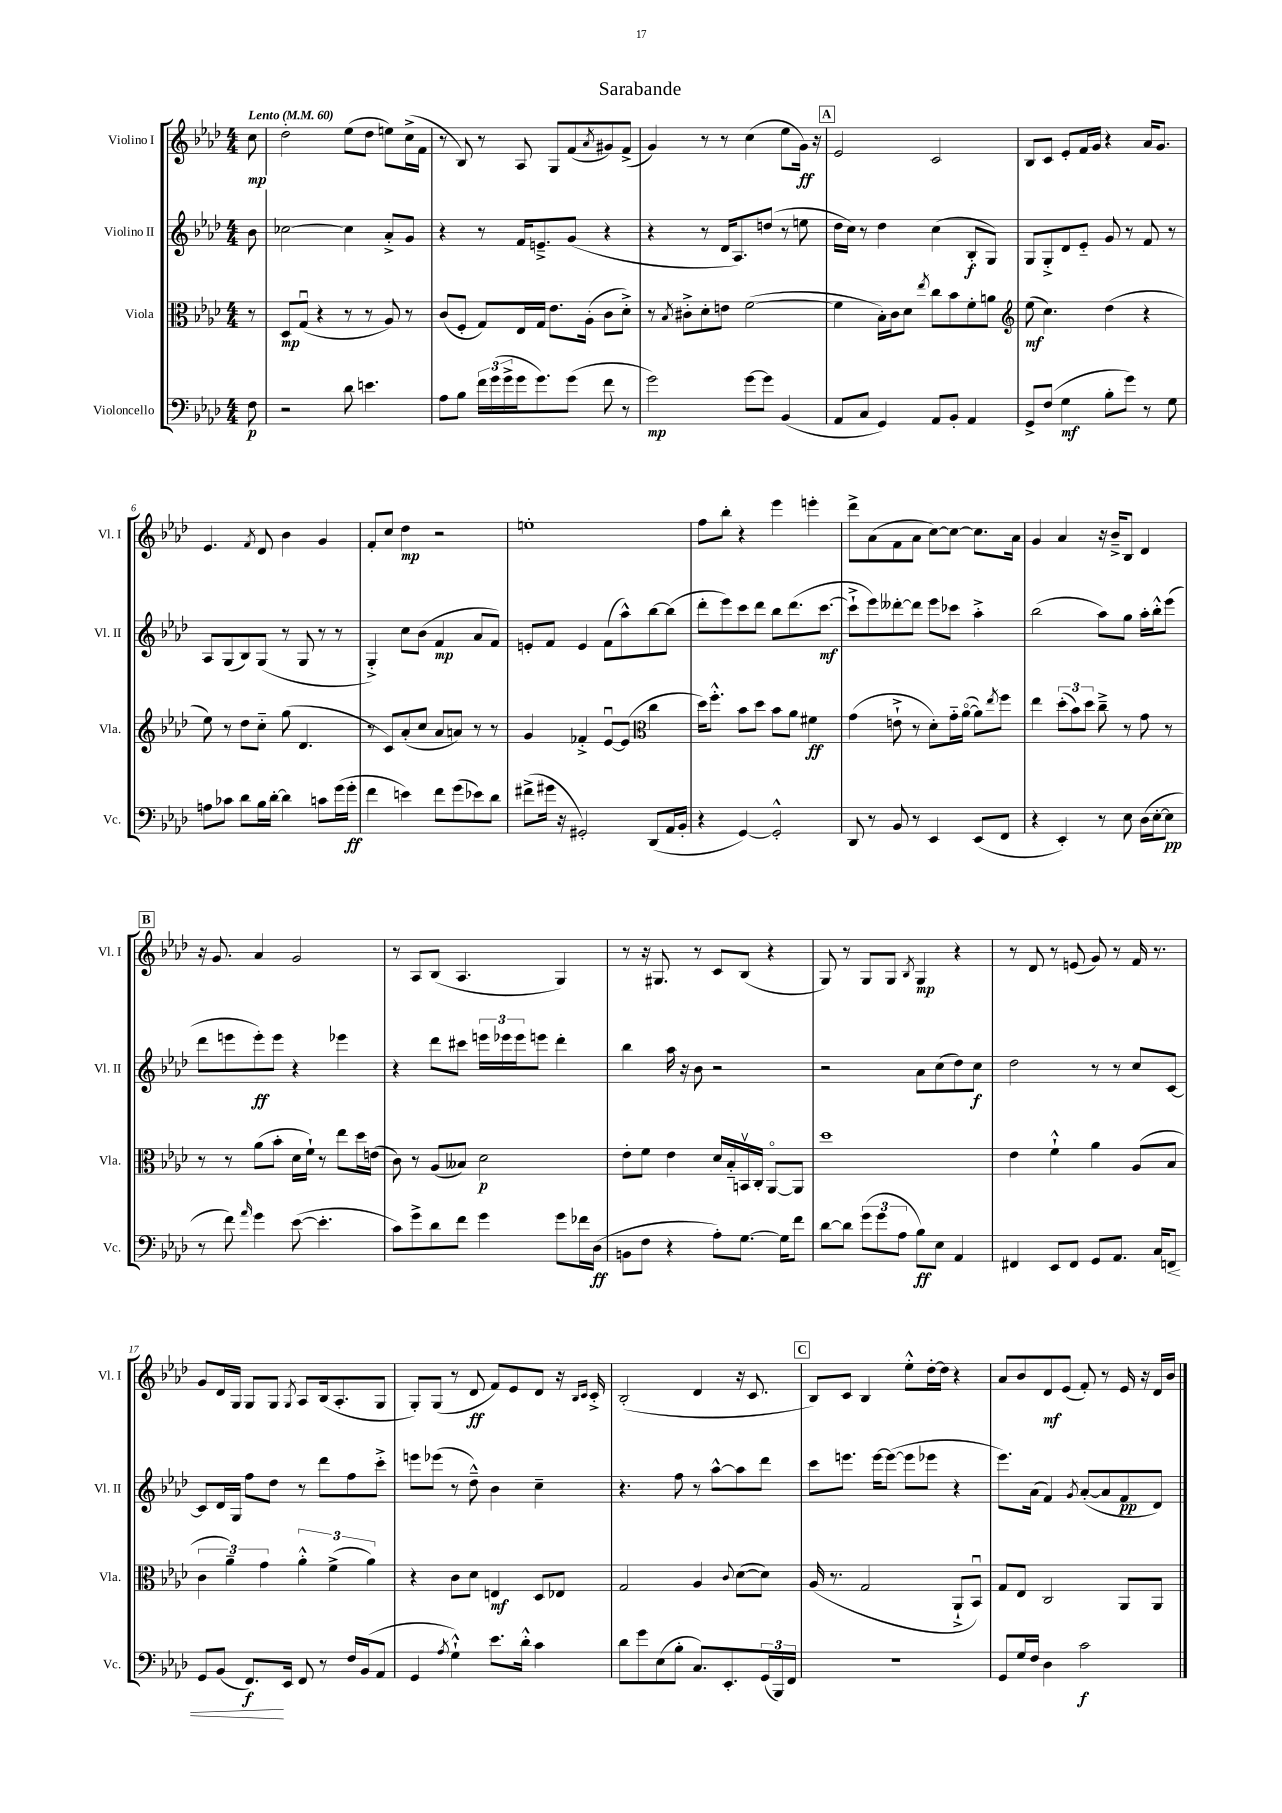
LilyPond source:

\header { title = "Sarabande" }
<<
\new StaffGroup <<
\new Staff = "s0" \with { instrumentName = "Violino I" shortInstrumentName = "Vl. I" } {
    \clef treble \key aes \major \numericTimeSignature \time 4/4 \partial 8 \tempo "Lento" 4 = 60
    c''8\mp |
    des''2-. ees''8( des''8 e''8) c''16->( f'16 |
    r8 bes8) r8 aes8 g8 f'8( \acciaccatura { aes'8 } gis'8) f'8->( |
    g'4) r8 r8 c''4( ees''8 g'16\ff) r16 |
    \mark \markup { \box "A" } ees'2 c'2 |
    bes8 c'8 ees'8-. f'16 g'16 r4 aes'16 g'8. |
    ees'4. \acciaccatura { f'8 } des'8 bes'4 g'4 |
    f'8-. c''8 des''4\mp r2 |
    e''1-. |
    f''8 bes''8-. r4 ees'''4 e'''4-. |
    des'''8-> aes'8( f'8 aes'8 c''8~) c''8~ c''8. aes'16 |
    g'4 aes'4 r16 bes'16---> bes8 des'4 |
    \mark \markup { \box "B" } r16 g'8. aes'4 g'2 |
    r8 aes8 bes8( aes4. g4) |
    r8 r16 gis8. r8 c'8 bes8( r4 |
    g8) r8 g8 g8 \acciaccatura { bes8 } g4\mp r4 |
    r8 des'8 r8 e'8( g'8) r8 f'16 r8. |
    g'8 des'16 g16 g8 g8 \acciaccatura { g8 } aes8 bes16( aes8.-. g8 |
    g8-.) g8( r8 des'8\ff f'8) ees'8 des'8 r16 \grace { bes16 c'16 } c'16-.-> |
    bes2-.( des'4 r16 c'8. |
    \mark \markup { \box "C" } bes8) c'8 bes4 ees''8-.-^ des''16~-. des''16 r4 |
    aes'8 bes'8 des'8\mf ees'8( f'8-.) r8 ees'16 r16 des'16 bes'16 \bar "|." |
}
\new Staff = "s1" \with { instrumentName = "Violino II" shortInstrumentName = "Vl. II" } {
    \clef treble \key aes \major \numericTimeSignature \time 4/4 \partial 8
    bes'8 |
    ces''2~ ces''4 aes'8-.-> g'8 |
    r4 r8 f'16 e'8.---> g'8( r4 |
    r4 r8 des'16 aes8.) d''8( r8 e''8 |
    \mark \markup { \box "A" } des''16 c''16) r8 des''4 c''4( bes8-.\f g8) |
    g8 g8-.-> des'8 ees'8-_ g'8 r8 f'8 r8 |
    aes8 g8( bes8) g8( r8 g8 r8 r8 |
    g4-.->) c''8 bes'8( f'4\mp aes'8 f'8) |
    e'8-. f'8 e'4 f'8( aes''8-^) bes''8~ bes''8( |
    des'''8-. ees'''8) c'''8 des'''8 bes''8 des'''8.( c'''8.~\mf |
    c'''8-!-> ees'''8) deses'''8~-. deses'''8 ees'''8 ces'''8 aes''4-.-> |
    bes''2( aes''8) g''8 aes''16-. bes''16-.-^ ees'''8( |
    \mark \markup { \box "B" } des'''8 e'''8 e'''8-.\ff) e'''8 r4 ees'''4 |
    r4 des'''8 cis'''8 \tuplet 3/2 { e'''16 ees'''16 ees'''16 } e'''8 des'''4-. |
    bes''4 aes''16 r16 bes'8 r2 |
    r2 aes'8 c''8( des''8) c''8\f |
    des''2 r8 r8 c''8 c'8~ |
    c'8 des'16 g16 f''8 des''8 r8 des'''8 f''8 c'''8-.-> |
    e'''8 ees'''8( r8 des''8---^) bes'4 c''4-- |
    r4. f''8 r8 aes''8~-^ aes''8 des'''8 |
    \mark \markup { \box "C" } c'''8 e'''8. e'''16~ e'''8~( e'''8 ees'''8 r4 |
    ees'''8.) aes'16( f'4) \acciaccatura { g'8 } aes'8~-.( aes'8 f'8\pp des'8) \bar "|." |
}
\new Staff = "s2" \with { instrumentName = "Viola" shortInstrumentName = "Vla." } {
    \clef alto \key aes \major \numericTimeSignature \time 4/4 \partial 8
    r8 |
    des8\mp g8\downbow( r4 r8 r8 aes8) r8 |
    c'8( f8-. g8) ees16 g16 ees'8. aes16-.( c'8 des'8-.->) |
    r8 \acciaccatura { bes8 } cis'8-.-> des'8-. e'8 f'2~( |
    \mark \markup { \box "A" } f'4 bes16-.) c'16 des'8 \acciaccatura { ees''8 } c''8 bes'8 f'8-. a'8 |
    \clef treble ees''8\mf( c''4.) des''4( r4 |
    ees''8) r8 des''8 c''8-_ g''8( des'4. |
    r8 c'8) aes'8-.( c''8 aes'8 a'8) r8 r8 |
    g'4 fes'4-.-> ees'8~\downbow ees'8( \clef alto c''4 |
    des''16) f''8.-.-^ bes'8 des''8 bes'8 aes'8 fis'4\ff |
    g'4( e'8-!-> r8 des'8-.) g'16-_ aes'16~\flageolet( aes'8) \acciaccatura { ees''8 } f''8 |
    ees''4 \tuplet 3/2 { des''8-.( bes'8) des''8 } c''8---> r8 g'8 r8 |
    \mark \markup { \box "B" } r8 r8 aes'8( bes'8-. des'16 f'16-!) r8 ees''8 des''16 e'16( |
    c'8) r8 aes8( beses8) des'2\p |
    ees'8-. f'8 ees'4 des'16 bes16-_ b,16\upbow c16-. aes,8~\flageolet aes,8 |
    des''1 |
    ees'4 f'4-!-^ aes'4 aes8( bes8 |
    \tuplet 3/2 { c'4 aes'4--) g'4 } \tuplet 3/2 { aes'4-.-^ f'4->( aes'4) } |
    r4 c'8 des'8 e4\mf des8 ees8 |
    g2 aes4 \appoggiatura { c'8 } des'8~( des'8) |
    \mark \markup { \box "C" } aes16( r8. g2 aes,8-!-> bes,8\downbow) |
    g8 ees8 c2 aes,8 aes,8 \bar "|." |
}
\new Staff = "s3" \with { instrumentName = "Violoncello" shortInstrumentName = "Vc." } {
    \clef bass \key aes \major \numericTimeSignature \time 4/4 \partial 8
    f8\p |
    r2 des'8 e'4. |
    aes8 bes8 \tuplet 3/2 { f'16 g'16( g'16-> } g'16 g'8.) g'8( f'8 r8 |
    g'2\mp) g'8~ g'8 bes,4( |
    \mark \markup { \box "A" } aes,8 c8 g,4) aes,8 bes,8-. aes,4 |
    g,8-> f8( g4\mf bes8-. g'8) r8 g8 |
    a8 ces'8 des'8 bes16 des'16~-. des'4 c'8 g'16( g'16-.\ff |
    f'4 e'4) f'8 g'8( ees'8) des'8 |
    fis'8->( gis'16 r16 gis,2-.) des,8( aes,16 bes,16-. |
    r4 g,4~) g,2-.-^ |
    des,8 r8 bes,8 r8 ees,4 ees,8( f,8 |
    r4 ees,4-.) r8 ees8 des16( ees16~-. ees8\pp |
    \mark \markup { \box "B" } r8 f'8) \grace { aes'16 } g'4 ees'8~( ees'4.-. |
    c'8) g'8-> des'8 f'8 g'4 g'8 fes'16 des16\ff( |
    b,8 f8 r4 aes8-.) g8.~ g16 f'8 |
    des'8~ des'8 \tuplet 3/2 { g'8( g'8 aes8 } bes8\ff) ees8 aes,4 |
    fis,4 ees,8 fis,8 g,8 aes,8. c16 f,8\< |
    g,8 bes,8( f,8.\f\!) ees,16 f,8 r8 f16 bes,16( aes,8 |
    g,4 \acciaccatura { aes8 } g4-!-^) ees'8. des'16-.-^ c'4 |
    des'8 g'8 ees8( bes8-. c8.) ees,8.-. \tuplet 3/2 { g,16( bes,,16) f,16 } |
    \mark \markup { \box "C" } R1 |
    g,8 g16 f16 des4 c'2\f \bar "|." |
}
>>
>>
